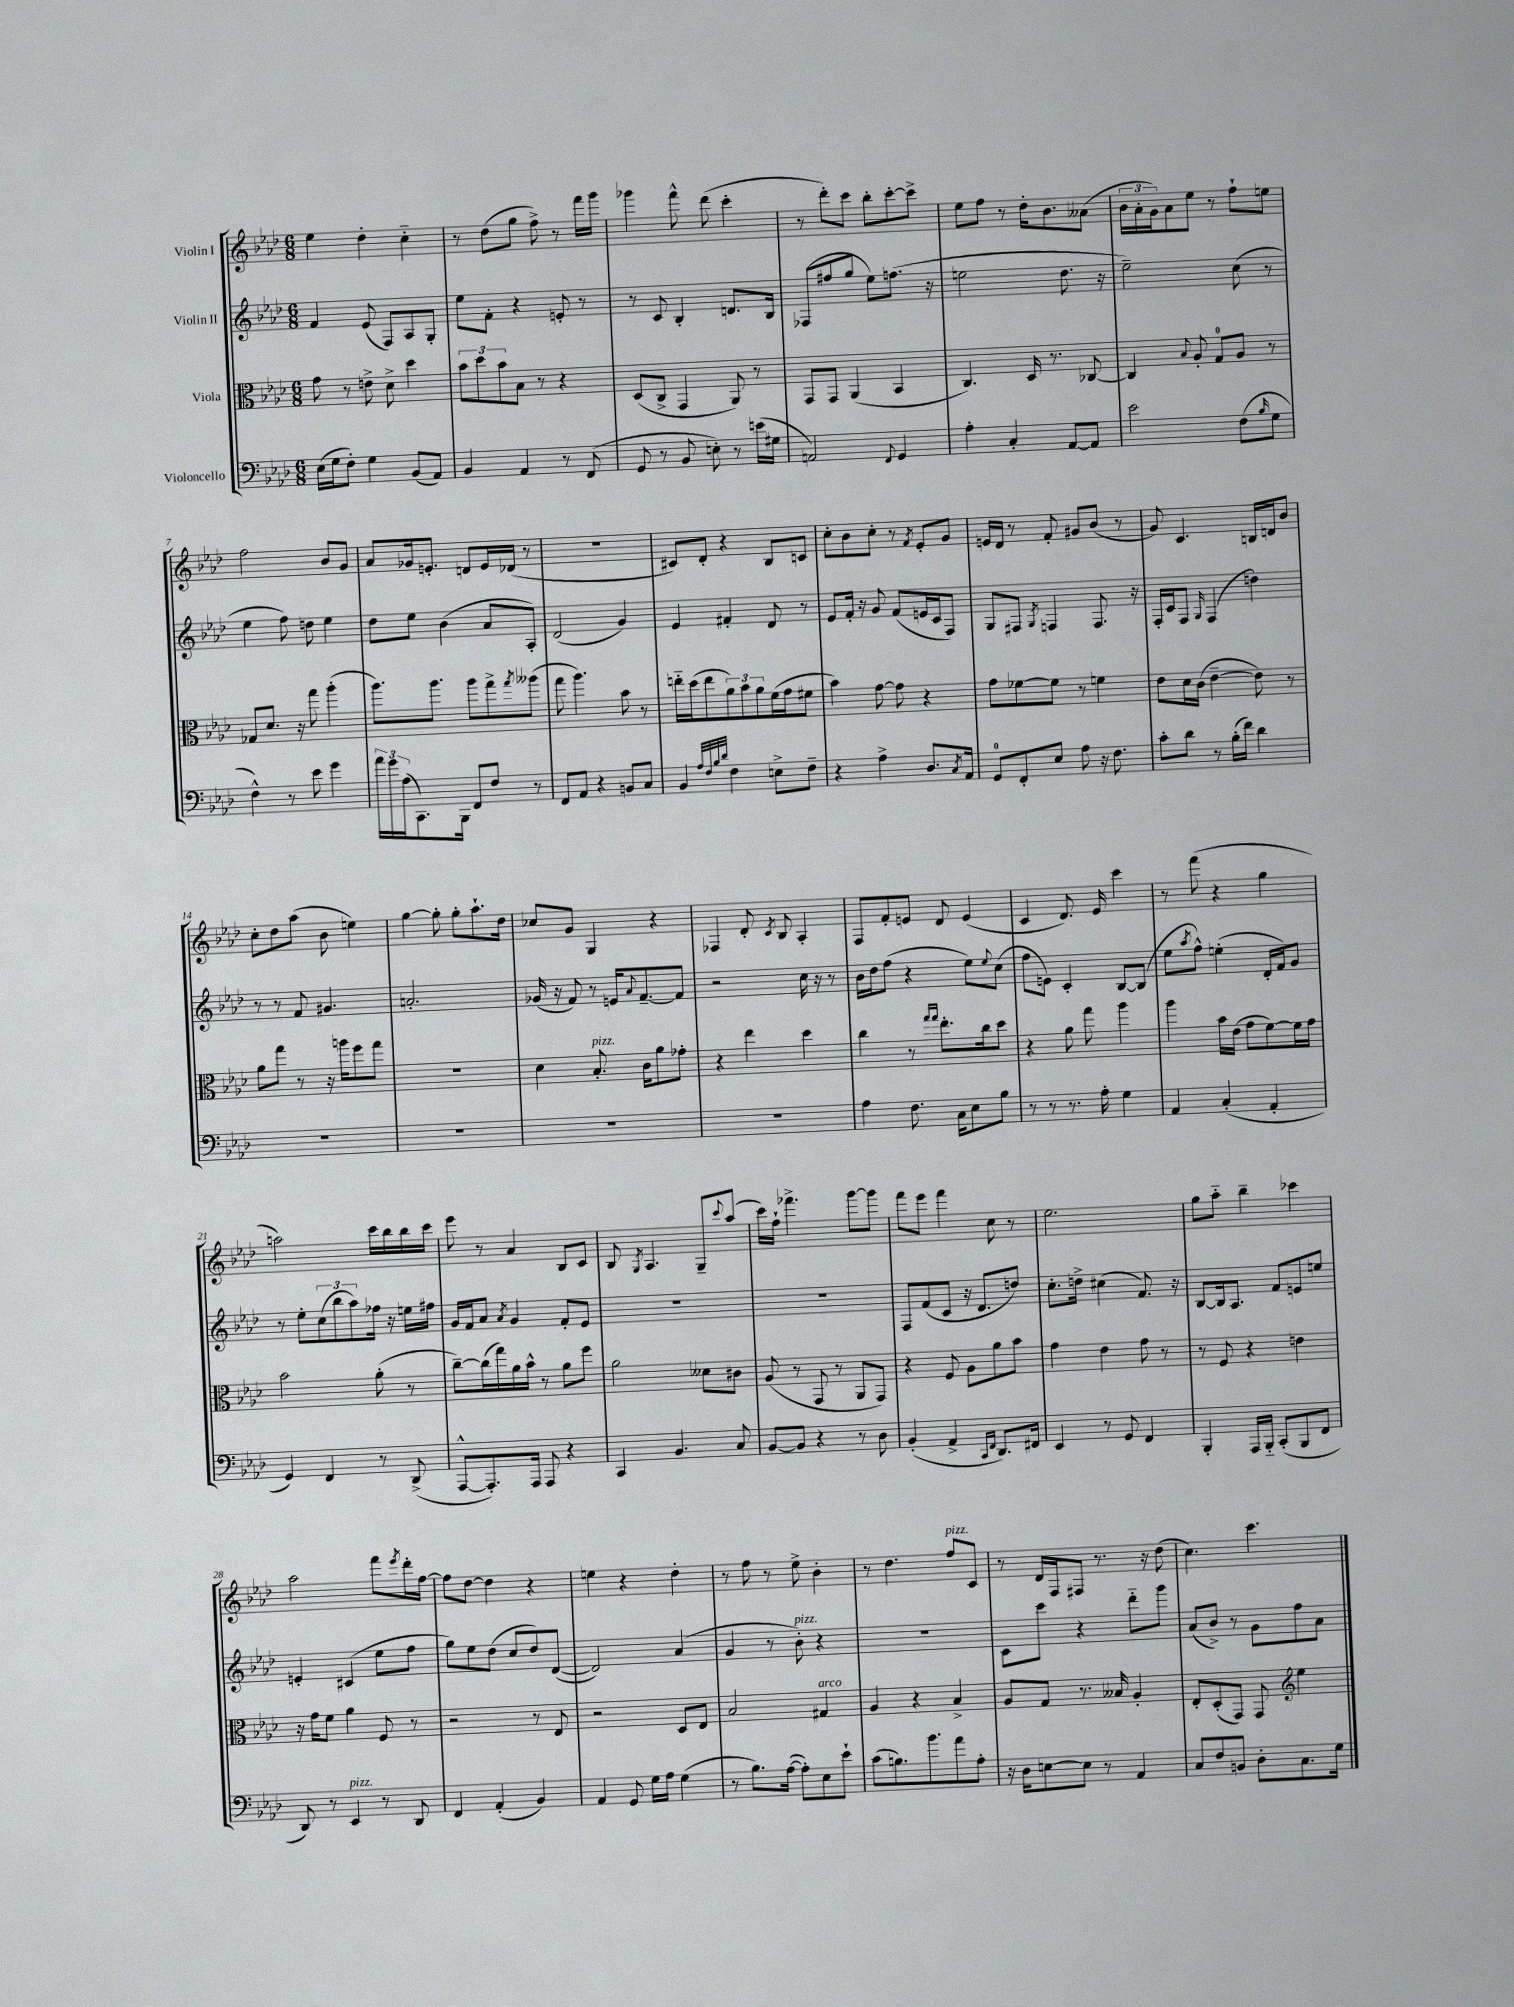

**kern	**kern	**kern	**kern
*part4	*part3	*part2	*part1
*staff4	*staff3	*staff2	*staff1
*I"Violoncello	*I"Viola	*I"Violin II	*I"Violin I
*clefF4	*clefC3	*clefG2	*clefG2
*k[b-e-a-d-]	*k[b-e-a-d-]	*k[b-e-a-d-]	*k[b-e-a-d-]
*M6/8	*M6/8	*M6/8	*M6/8
=1	=1	=1	=1
(16E-\LL	8g\	4f/	4ee-\
16G\J	.	.	.
8F'\J)	8r	.	.
4G\	8en^\	(8e-/	4dd-'\
.	8d-^\	8F/L)	.
(8BB-/L	4dd-\	8A-/	4cc\
8AA-/J)	.	8G'/J	.
=2	=2	=2	=2
4BB-/	12b-\L	8ee-\L	8r
.	12dd-\	.	.
.	.	8f'\J	(8dd-\L
.	12b-\	.	.
4AA-/	8B-\J	4r	8gg\J
.	8r	.	8ff^\)
8r	4r	8en'/	8r
(8FF/	.	8r	16fff\LL
.	.	.	16ggg\JJ
=3	=3	=3	=3
8GG/	(8D-/L	8r	4ggg-X\
8r	8C^/J	8c/	.
8BB-/	4GG/	4B-'/	8fff^^\
8En'\)	.	.	(8ddd-\
8r	8AA-/)	8.dn/L	4ccc'\
(16en\LL	8r	.	.
16G#X\JJ	.	16B-/Jk	.
=4	=4	=4	=4
2AAn/)	8GG/L	(8F-X/L	8r
.	8GG/J	8ff#X/	8ddd-'\L)
.	(4AA-/	8gg/J	8ccc\J
.	.	8ee-\L)	8bb-'\L
8qqFF/	.	.	.
4GG/	4BB-/	(8.ffn\J	[8ccc'\
.	.	.	8ccc^\J]
.	.	16r	.
=5	=5	=5	=5
4A-'\	4.C/)	2een\	8ee-\L
.	.	.	8ff\J
4C'/	.	.	8r
.	16D-/	.	16dd-'\KL
.	8.r	.	8.b-\
[8AA-/L	.	8.dd-\	.
8AA-/J]	[8C-X/	.	(8a--X\J
.	.	16r	.
=6	=6	=6	=6
2e-\	4C-/]	2ee-~\)	24b-\LL
.	.	.	24a-'\
.	.	.	24g\J)
.	.	.	8a-\
.	8qqB-/	.	.
.	8A-'/	.	8ee-\J
.	8G/L	.	8r
(8F\L	8A-/J	(8cc\	8ff`\L
16qqB-/	.	.	.
8G\J	8r	8r	8een\J
!!LO:LB:g=z
=7	=7	=7	=7
4F^^\)	8G-X/L	4ee-\	2ff\
.	8.d-/J	.	.
8r	.	8ff\)	.
.	16r	.	.
8e-\	8gg\	8ddn\	.
4g\	(4aa-'\	4ee-\	8b-/L
.	.	.	8g/J
=8	=8	=8	=8
24a-\LL	8.aa-\L)	8dd-\L	8a-/L
24g\	.	.	.
(24A-\J	.	.	.
8.CC\)	.	8ee-\J	16g-X/k
.	8.aa-\J	.	8.en'/J
.	.	(4b-\	.
16BBB-\Jk	.	.	.
8FF/L	8aa-\L	.	8dn/L
8F/J	8gg^\	8a-/L	16e/L
.	.	.	(16d-X/JJ
.	8qgg/	.	.
8r	(8aa--X\J	8A-'/J)	8r
=9	=9	=9	=9
8FF/L	8gg\	(2d-/	2.r
8AA-/J	4.aa-\)	.	.
4r	.	.	.
8BBn/L	8b-\	4g/)	.
8C/J	8r	.	.
=10	=10	=10	=10
4BB-/	16een\LL	4e-/	8c#X/L)
.	(16dd-\J	.	.
.	8ee\	.	8d-'/J
32qqA-/LLL	.	.	.
32qqF/	.	.	.
32qqB-/	.	.	.
32qqd-/JJJ	.	.	.
4F\	12a-\)	4f#X'/	4r
.	12b-\	.	.
.	12a-\	.	.
8En^\L	(16f\L	8d-/	8B-/L
.	16g\J	.	.
8F~\J	8f#X\J	8r	8cn/J
=11	=11	=11	=11
4r	4b-\)	8e-/L	8cc'\L
.	.	16f'/Jk	8b-\
.	.	16r	.
4A-^\	[8g\	8g/	8cc'\J
.	8g\]	(8f/L	8r
.	.	.	8qf/
8.D-/L	4r	16en/L	8e-'/L
.	.	16c/J	.
.	.	8F/J)	8g/J
8qC/	.	.	.
16AA-/Jk	.	.	.
=12	=12	=12	=12
8GG/L	8g\L	8G/L	16en/LL
.	.	.	16d-/JJ
8FF'/	[8f-X\	8F#X/J	8r
.	.	8qG/	.
8E-/J	8f-\J]	4Fn/	8f'/
8A-\	8r	.	8g#X/L
16r	4fn\	8.F/	(8b-/J
8.F\	.	.	.
.	.	.	8r
.	.	16r	.
=13	=13	=13	=13
8c'\L	8e-\L	16F'/LL	8g/)
.	.	16c/J	.
8d-\J	16d-\L	8F/J	4.c/
.	(16c\JJ	.	.
.	.	16qqG/	.
8r	[4e-~\	(4F/	.
(16B-'\LL	.	.	.
16f\JJ)	.	.	.
4d-\	8e-\])	4ddn\)	16Bn/LL
.	.	.	16dn/J
.	8r	.	8b-/J
!!LO:LB:g=z
=14	=14	=14	=14
2.r	8a-\L	8r	8cc'\L
.	8gg\J	8r	8dd-\
.	8r	8f/	(8aa-\J
.	16r	4.g#X/	8b-\
.	16aan\KL	.	.
.	8ff\	.	4een\)
.	8gg\J	.	.
=15	=15	=15	=15
2.r	2.r	2.an'/	[4gg\
.	.	.	8gg'\]
.	.	.	8gg'\L
.	.	.	8.aa-`\
.	.	.	16dd-\Jk
=16	=16	=16	=16
2.r	4d-\	(16g-X/	8cc-X/L
.	.	16r	.
.	.	8f/)	8g/J
!	!LO:TX:a:i:t=pizz.	!	!
.	8.B-'/	8r	4G/
.	.	16en/KL	.
.	.	8qqa-/	.
.	16c\KL	[8.f~/	.
.	8a-\	.	4r
.	8g-X'\J	8f/J]	.
=17	=17	=17	=17
2.r	4r	2r	4F-X/
.	4ee-\	.	8d-'/
.	.	.	8qc/
.	.	.	8B-/
.	4dd-\	16cc\	4A-'/
.	.	16r	.
.	.	8r	.
=18	=18	=18	=18
4A-\	4cc\	16b-\LL	8F/L
.	.	16dd-\J	.
.	.	(8ff\J	8f'/
8.F\	8r	4r	8en/J
.	16qqgg/LL	.	.
.	16qqgg/JJ	.	.
.	8.ee-'\L	.	8d-/
16C\KL	.	.	.
8E-\	.	8ee-\L)	(4e/
.	16cc\k	.	.
.	.	8qqee-/	.
8B-\J	8dd-\J	(8cc\J	.
=19	=19	=19	=19
8r	4r	8ff\L	4c/
8r	.	8en\J)	.
8.r	8a-\	4c'/	8.d-/)
.	8gg\	.	.
16A-'\	.	.	16e-/
4G\	4aa-\	[8B-/L	4ccc\
.	.	(8B-/J]	.
=20	=20	=20	=20
4AA-/	4aa-\	8ee-\L	8r
.	.	8qaa-/	.
.	.	8ff^^\J)	(8fff\
(4C'/	16b-\LL	(4een'\	4r
.	(16e-\JJ	.	.
.	8g\L	.	.
4AA-'/	[8f\)	16d-'/LL	4gg\
.	.	16f/J)	.
.	16f\L]	8g/J	.
.	16g\JJ	.	.
!!LO:LB:g=z
=21	=21	=21	=21
4GG/)	2b-\	8r	2aan\)
.	.	8ee-'\L	.
4FF/	.	(12cc\	.
.	.	12bb-\	.
.	.	12aa-\)	.
8r	(8a-'\	16ff-X\Jk	16ccc\LL
.	.	16r	16bb-\
(8DD-^/	8r	16een\LL	16bb-\
.	.	16ff#X\JJ	16ccc\JJ
=22	=22	=22	=22
[8AAA-^^/L	[8cc~\L)	16g/LL	8eee-\
.	.	16f/J	.
8.AAA-'/])	(16cc\L]	8a-/J	8r
.	16gg\)	.	.
.	.	8qa-/	.
.	16a-\	4g/	4a-/
16AAA-/Jk	16b-^^\JJ	.	.
8AAA-/	8r	.	.
4r	8a-\L	8f'/L	8B-/L
.	8ff\J	8e-/J	8c/J
=23	=23	=23	=23
4CC/	2a-\	2.r	8B-/
.	.	.	8qG/
.	.	.	4.A-/
4.BB-/	.	.	.
.	8d--X\L	.	8G~/L
.	.	.	8qqccc/
8C/	8c#X\J	.	(8aa-/J
=24	=24	=24	=24
[8BB-/L	(8A-/	2.r	16ccc\LL)
.	.	.	16ff`\JJ
8BB-/J]	8r	.	4.fff-X^\
4r	8GG/	.	.
.	8r	.	.
8r	8AA-/L	.	[8ggg\L
8D-\	8GG/J)	.	8ggg\J]
=25	=25	=25	=25
(4BB-'/	4r	8F/L	8fff\L
.	.	(8f/	8eee-\J
4AA-^/	8F/	8c/J	4fff\
.	8A-\L	16r	.
.	.	8.d-/L	.
16qqCC/LL	.	.	.
16qqFF/JJ	.	.	.
8.DD-/L)	8a-\	.	8cc\
.	8b-\J	8ddn/J)	8r
16FF#X/Jk	.	.	.
=26	=26	=26	=26
4EE-/	4g\	8.cc'\L	2.ee-\
.	.	16ddn^\Jk	.
8r	4e-\	(4cc#X\	.
8GG/	.	.	.
4FF/	8g\	8.f/)	.
.	8r	.	.
.	.	16r	.
=27	=27	=27	=27
4BBB-'/	8r	[8B-/L	8gg\L
.	8F/	16B-/k]	8aa-\J
.	.	8.A-/J	.
16AAA-/LL	4r	.	4bb-~\
16BBB-/JJ	.	.	.
(8CC'/L	.	8f/L	.
8BBB-/	4en\	8en/	4ccc-X\
8FF/J	.	8een/J	.
!!LO:LB:g=z
=28	=28	=28	=28
8DD-/)	16r	4en'/	2aa-\
.	16g\KL	.	.
8r	8f\J	.	.
!LO:TX:a:i:t=pizz.	!	!	!
4EE-/	4a-\	(4c#X/	.
8r	8F/	8ee-\L	8fff\L
.	.	.	8qeee-/
8DD-/	8r	8ff\J	16ddd-'\L
.	.	.	[16ff\JJ
=29	=29	=29	=29
4FF/	2r	8gg\L)	8ff\L]
.	.	8ee-\	[8dd-\J
(4AA-'/	.	(8dd-\J	4dd-\]
.	.	8cc/L	.
4BB-/)	8r	8dd-/)	4r
.	8E-/	([8d-/J	.
=30	=30	=30	=30
4AA-/	2r	2d-/])	4een\
8GG/	.	.	4r
16G\LL	.	.	.
16A-\JJ	.	.	.
(4G\	8D-/L	(4a-/	4dd-'\
.	8E-/J	.	.
=31	=31	=31	=31
8r	2B-/	4g/	8r
8.B-\L)	.	.	8ff\
.	.	8r	8r
([16A-\Jk	.	.	.
!	!	!LO:TX:a:i:t=pizz.	!
8A-'\L])	.	8b-'\)	8ee-^\
!	!LO:TX:a:i:t=arco	!	!
8E-\	4G#X/	4r	4b-'\
8e-`\J	.	.	.
=32	=32	=32	=32
(8c\L	4A-/	2.r	8r
8.Bn\)	.	.	4.dd-\
.	4r	.	.
8.b-\	.	.	.
!	!	!	!LO:TX:a:i:t=pizz.
8a-\	4B-^/	.	8ff/L
8A-'\J	.	.	8c/J
=33	=33	=33	=33
16r	8A-/L	8c\L	8r
16D-\KL	.	.	.
[8En\	8G/J	8ccc\J	16d-/LL
.	.	.	16F/J
8E\J]	8.r	4r	8F#X/J
8r	.	.	8.r
.	16B--X/	.	.
4AA-/	4A-'/	8ddd-\L	.
.	.	.	16r
.	.	8ggg\J	(8dd-\
=34	=34	=34	=34
8C/L	8E-'/L	(8a-/L	4.cc\)
8F/	(8D-'/	8b-^/J)	.
8BBn/J	8GG/J)	8r	.
8D-'\L	8GG/	8g\L	4.ccc\
*	*clefG2	*	*
8.C\	4ee-\	8ff\	.
.	.	8a-\J	.
16G\Jk	.	.	.
==	==	==	==
*-	*-	*-	*-
